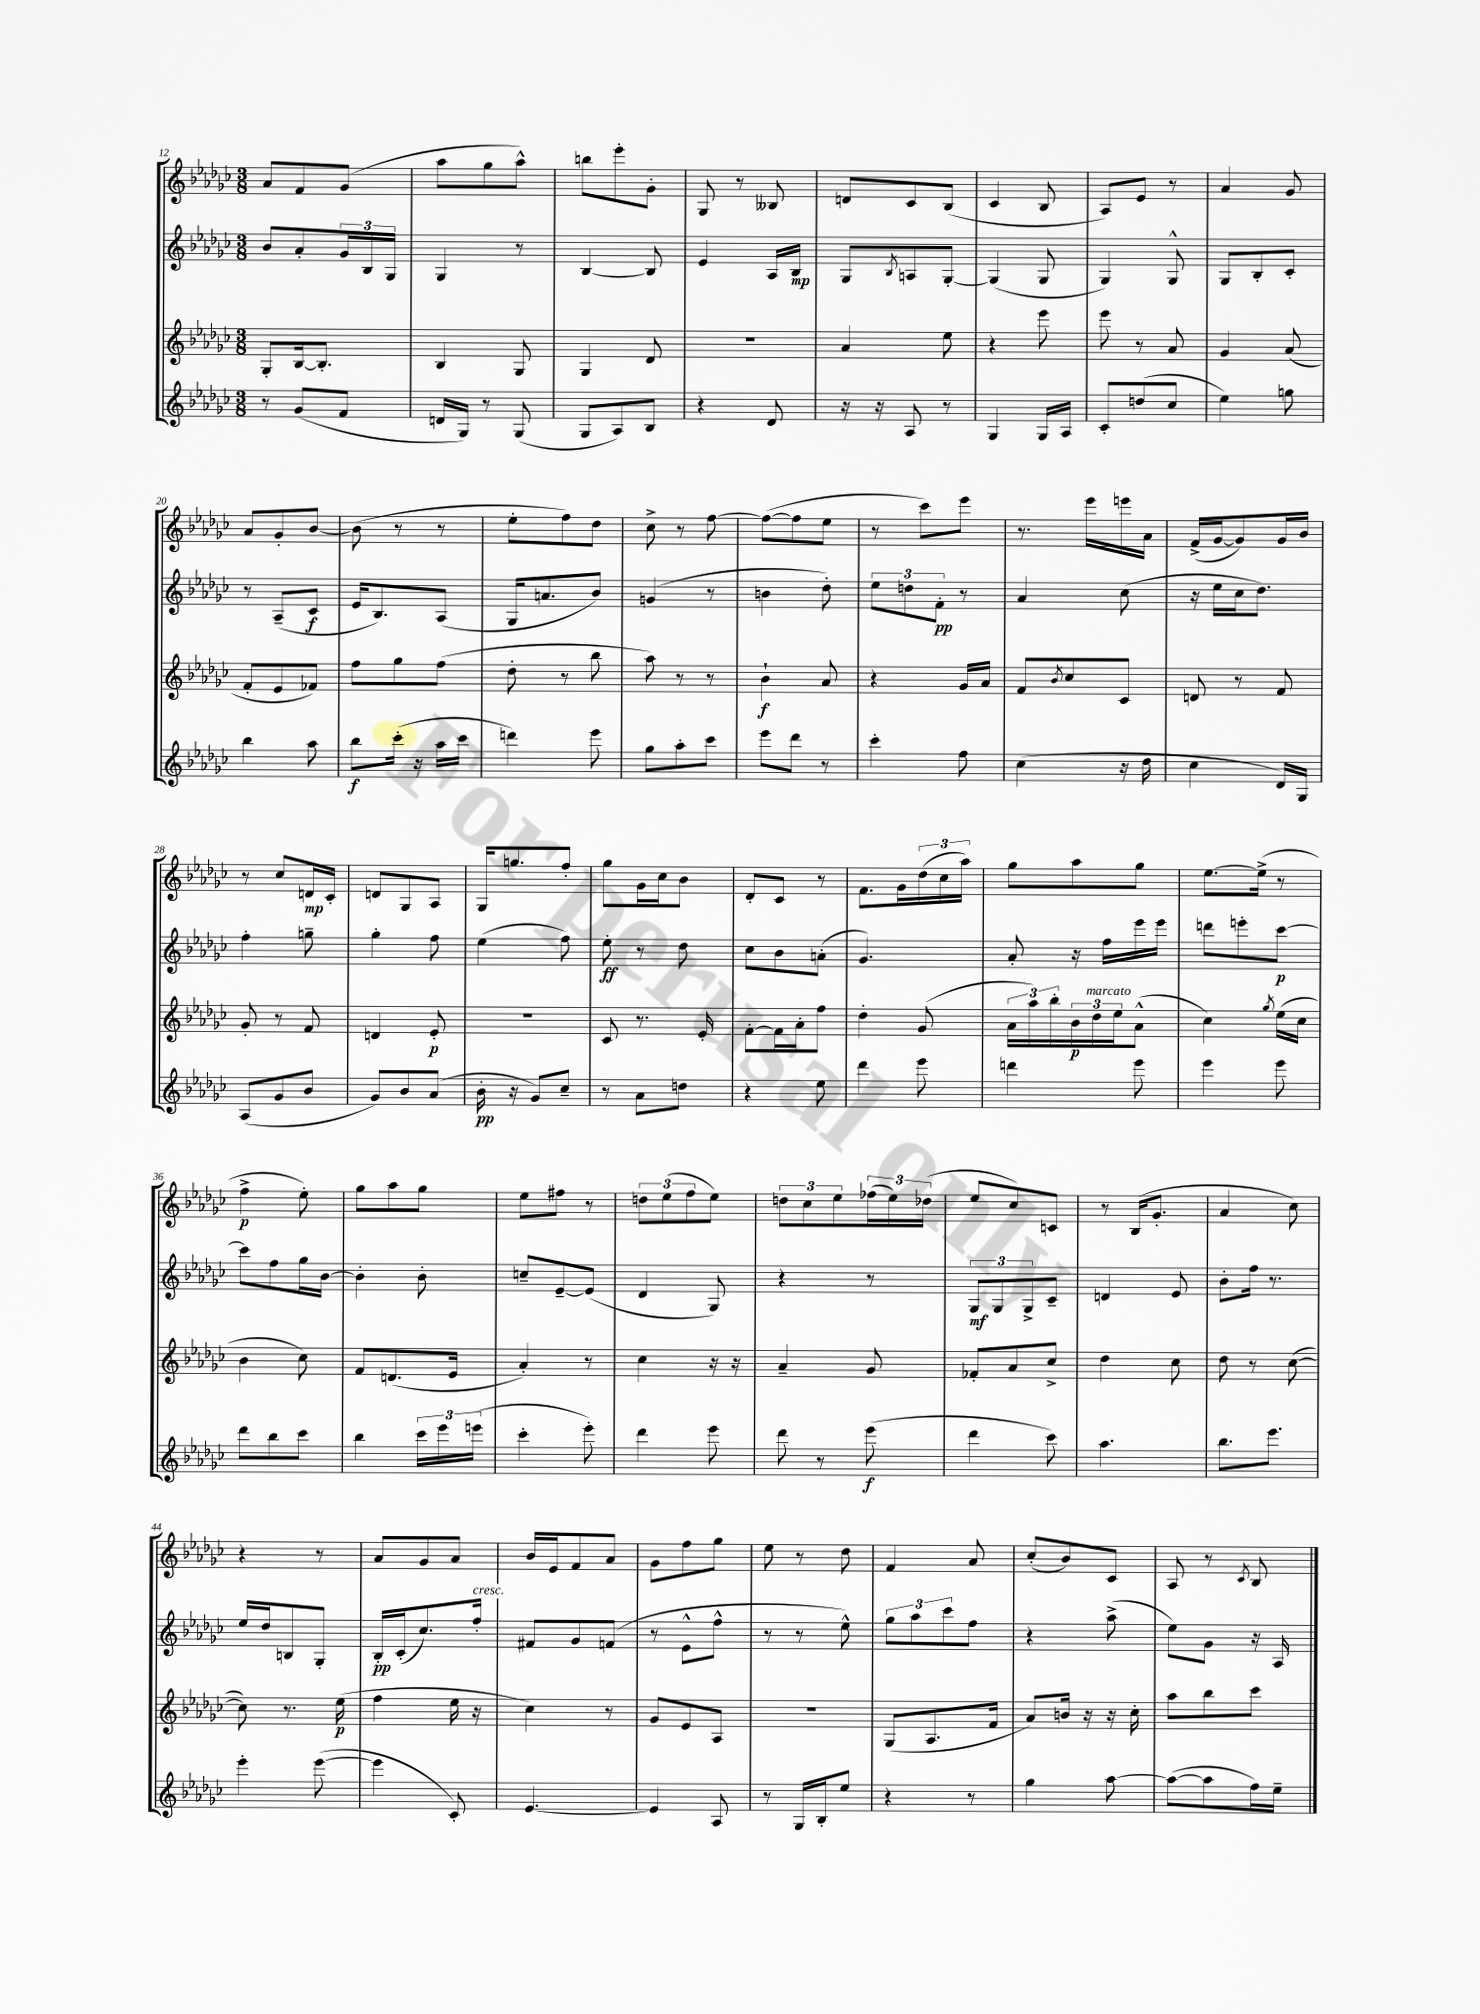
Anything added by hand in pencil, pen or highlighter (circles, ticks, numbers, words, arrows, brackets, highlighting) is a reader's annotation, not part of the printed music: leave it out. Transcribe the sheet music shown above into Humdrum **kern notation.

**kern	**kern	**kern	**kern
*staff4	*staff3	*staff2	*staff1
*clefG2	*clefG2	*clefG2	*clefG2
*k[b-e-a-d-g-c-]	*k[b-e-a-d-g-c-]	*k[b-e-a-d-g-c-]	*k[b-e-a-d-g-c-]
*M3/8	*M3/8	*M3/8	*M3/8
8r	8G-'	8b-	8a-
(8g-	[16B-	8a-'	8f
.	8.B-']	.	.
8f	.	24g-	(8g-
.	.	24B-	.
.	.	24G-	.
=	=	=	=
16d	4B-	4G-	8aa-
16G-)	.	.	.
8r	.	.	8gg-
(8G-	8G-	8r	8aa-^^)
=	=	=	=
8G-	4G-	[4B-	8bb
8A-)	.	.	8eee-'
8B-	8d-	8B-]	8g-'
=	=	=	=
4r	4.r	4e-	8G-
.	.	.	8r
8d-	.	16A-	8B--
.	.	16B-	.
=	=	=	=
16r	4a-	8G-	8d
16r	.	.	.
.	.	8qB-	.
8A-	.	8A	8c-
8r	8ee-	[8G-'	(8B-
=	=	=	=
4G-	4r	(4G-]	4c-
16G-	8eee-	8G-	8B-
16A-	.	.	.
=	=	=	=
8c-'	8eee-	4G-)	8A-)
(8dd	8r	.	8e-
8cc-	8a-	8G-^^	8r
=	=	=	=
4ee-)	4g-	8G-	4a-
.	.	8B-'	.
8gg	(8a-	8c-'	8g-
=	=	=	=
4bb-	8f'	8r	8a-
.	8e-	(8A-~	8g-'
8aa-	8f-)	8c-	[8b-
=	=	=	=
8bb-	8ff	16e-	(8b-]
.	.	8.B-)	.
(16ccc-'	8gg-	.	8r
16r	.	.	.
16aa-	(8ff	(8A-	8r
16ccc-	.	.	.
=	=	=	=
4ddd)	8dd-'	16G-	8ee-'
.	.	8.a	.
.	8r	.	8ff)
8eee-	8bb-	8b-)	8dd-
=	=	=	=
8gg-	8aa-)	(4g	8cc-^
8aa-'	8r	.	8r
8ccc-	8r	8r	[8ff
=	=	=	=
8eee-	4b-`	4b	(8ff_
8ddd-	.	.	8ff]
8r	8a-	8dd-')	8ee-
=	=	=	=
4ccc-'	4r	12ee-	8r
.	.	12dd	.
.	.	.	8ccc-)
.	.	12f'	.
8ff	16g-	8r	8eee-
.	16a-	.	.
=	=	=	=
(4cc-	8f	4a-	8.r
.	8qb-	.	.
.	8cc-	.	.
.	.	.	16eee-
16r	8c-	(8cc-	16eee
16dd-	.	.	16a-
=	=	=	=
4cc-	8d	16r	(16f^
.	.	16ee-	[16g-
.	8r	16cc-	8g-])
.	.	8.dd-)	.
16d-)	8f	.	16g-
16G-	.	.	16b-
=	=	=	=
(8A-	8g-'	4ff'	8r
8g-	8r	.	8cc-
8b-	8f	8gg~	16d
.	.	.	16c-'
=	=	=	=
8g-)	4d	4gg-'	8d
8b-	.	.	8G-
(8a-	8e-'	8ff	8A-
=	=	=	=
16b-'	4.r	(4ee-	16G-
16r	.	.	8.gg
8g-)	.	.	.
8cc-~	.	8ff)	8ff'
=	=	=	=
8r	8c-	8ee-'	8gg-
8a-	8.r	8r	16g-
.	.	.	16cc-
8dd	.	8dd-	8b-
.	16e-'	.	.
=	=	=	=
4r	[8f'	8cc-	8d-'
.	16f]	8b-	8c-
.	16a-'	.	.
8ee-	8ff	(8a'	8r
=	=	=	=
4ddd-	4dd-'	4.g-)	8.f
.	.	.	16g-
8eee-	(8g-	.	(24dd-
.	.	.	24cc-
.	.	.	24aa-)
=	=	=	=
4ddd	24a-	8a-'	8gg-
.	24aa-)	.	.
.	24bb-'	.	.
.	24b-	16r	8aa-
.	24dd-	.	.
.	.	16ff	.
.	24ee-	.	.
8eee-	(8a-^^	16eee-	8gg-
.	.	16eee-	.
=	=	=	=
4eee-	4cc-)	8ddd	[8.ee-
.	.	8eee'	.
.	.	.	(16ee-^]
.	8qgg-	.	.
8eee-	(16ee-	[8ccc-	8r
.	16cc-	.	.
=	=	=	=
8ddd-	4b-	8ccc-]	4ff^
8bb-	.	8ff	.
8ccc-	8cc-)	16gg-	8ee-')
.	.	[16b-	.
=	=	=	=
4bb-	8f	4b-']	8gg-
.	(8.d	.	8aa-
24ccc-	.	8b-'	8gg-
24eee-	.	.	.
.	16e-	.	.
(24eee	.	.	.
=	=	=	=
4ccc-'	4a-')	8cc~	8ee-
.	.	[8e-~	8ff#
8eee-')	8r	(8e-]	8r
=	=	=	=
4ddd-	4cc-	4d-	12dd
.	.	.	(12ee-
.	.	.	12ff
8eee-	16r	8G-)	8ee-)
.	16r	.	.
=	=	=	=
8ddd-	4a-~	4r	12dd
.	.	.	12cc-
8r	.	.	.
.	.	.	12ee-
(8eee-	8g-	8r	(24ff-
.	.	.	24ee-)
.	.	.	(24dd-
=	=	=	=
4ddd-	8f-'	12G-	8ee-
.	.	12G-	.
.	8a-	.	8cc-)
.	.	12G-^	.
8ccc-)	8cc-^	8c-~	8c
=	=	=	=
4.aa-	4dd-	4d	8r
.	.	.	(16B-
.	.	.	8.g-'
.	8cc-	8e-	.
=	=	=	=
8.bb-	8dd-	8b-'	4a-
.	8r	16ff	.
8.eee-	.	8.r	.
.	([8cc-	.	8cc-)
=	=	=	=
4eee-'	8cc-])	16ee-	4r
.	.	16dd-	.
.	8.r	8B	.
([8eee-	.	8G-'	8r
.	(16ee-	.	.
=	=	=	=
4eee-]	4ff	16B-'	8a-
.	.	(16c-'	.
.	.	8.cc-)	8g-
8c-')	16ee-	.	8a-
.	16r	16ff'	.
=	=	=	=
[4.e-	4cc-)	8f#	16b-
.	.	.	16e-
.	.	8g-	8f
.	8r	(8f	8a-
=	=	=	=
4e-]	8g-	8r	8g-
.	8e-	8e-^^	8ff
8A-	8A-	8ff^^	8gg-
=	=	=	=
8r	4.r	8r	8ee-
16G-	.	8r	8r
16B-'	.	.	.
8ee-	.	8ee-^^)	8dd-
=	=	=	=
4r	(8G-	12gg-	4f
.	.	12aa-	.
.	8.A-	.	.
.	.	12ccc-	.
8r	.	8ff	8a-
.	16f	.	.
=	=	=	=
4gg-	8a-)	4r	(8cc-'
.	16b	.	8b-)
.	16r	.	.
[8aa-	16r	(8aa-^	8c-
.	16cc-'	.	.
=	=	=	=
(8aa-_	8aa-	8ee-)	8A-
8aa-]	8bb-	8g-	8r
.	.	.	8qc-
16ff)	8ccc-	16r	8B-
16ee-~	.	16A-	.
==	==	==	==
*-	*-	*-	*-
